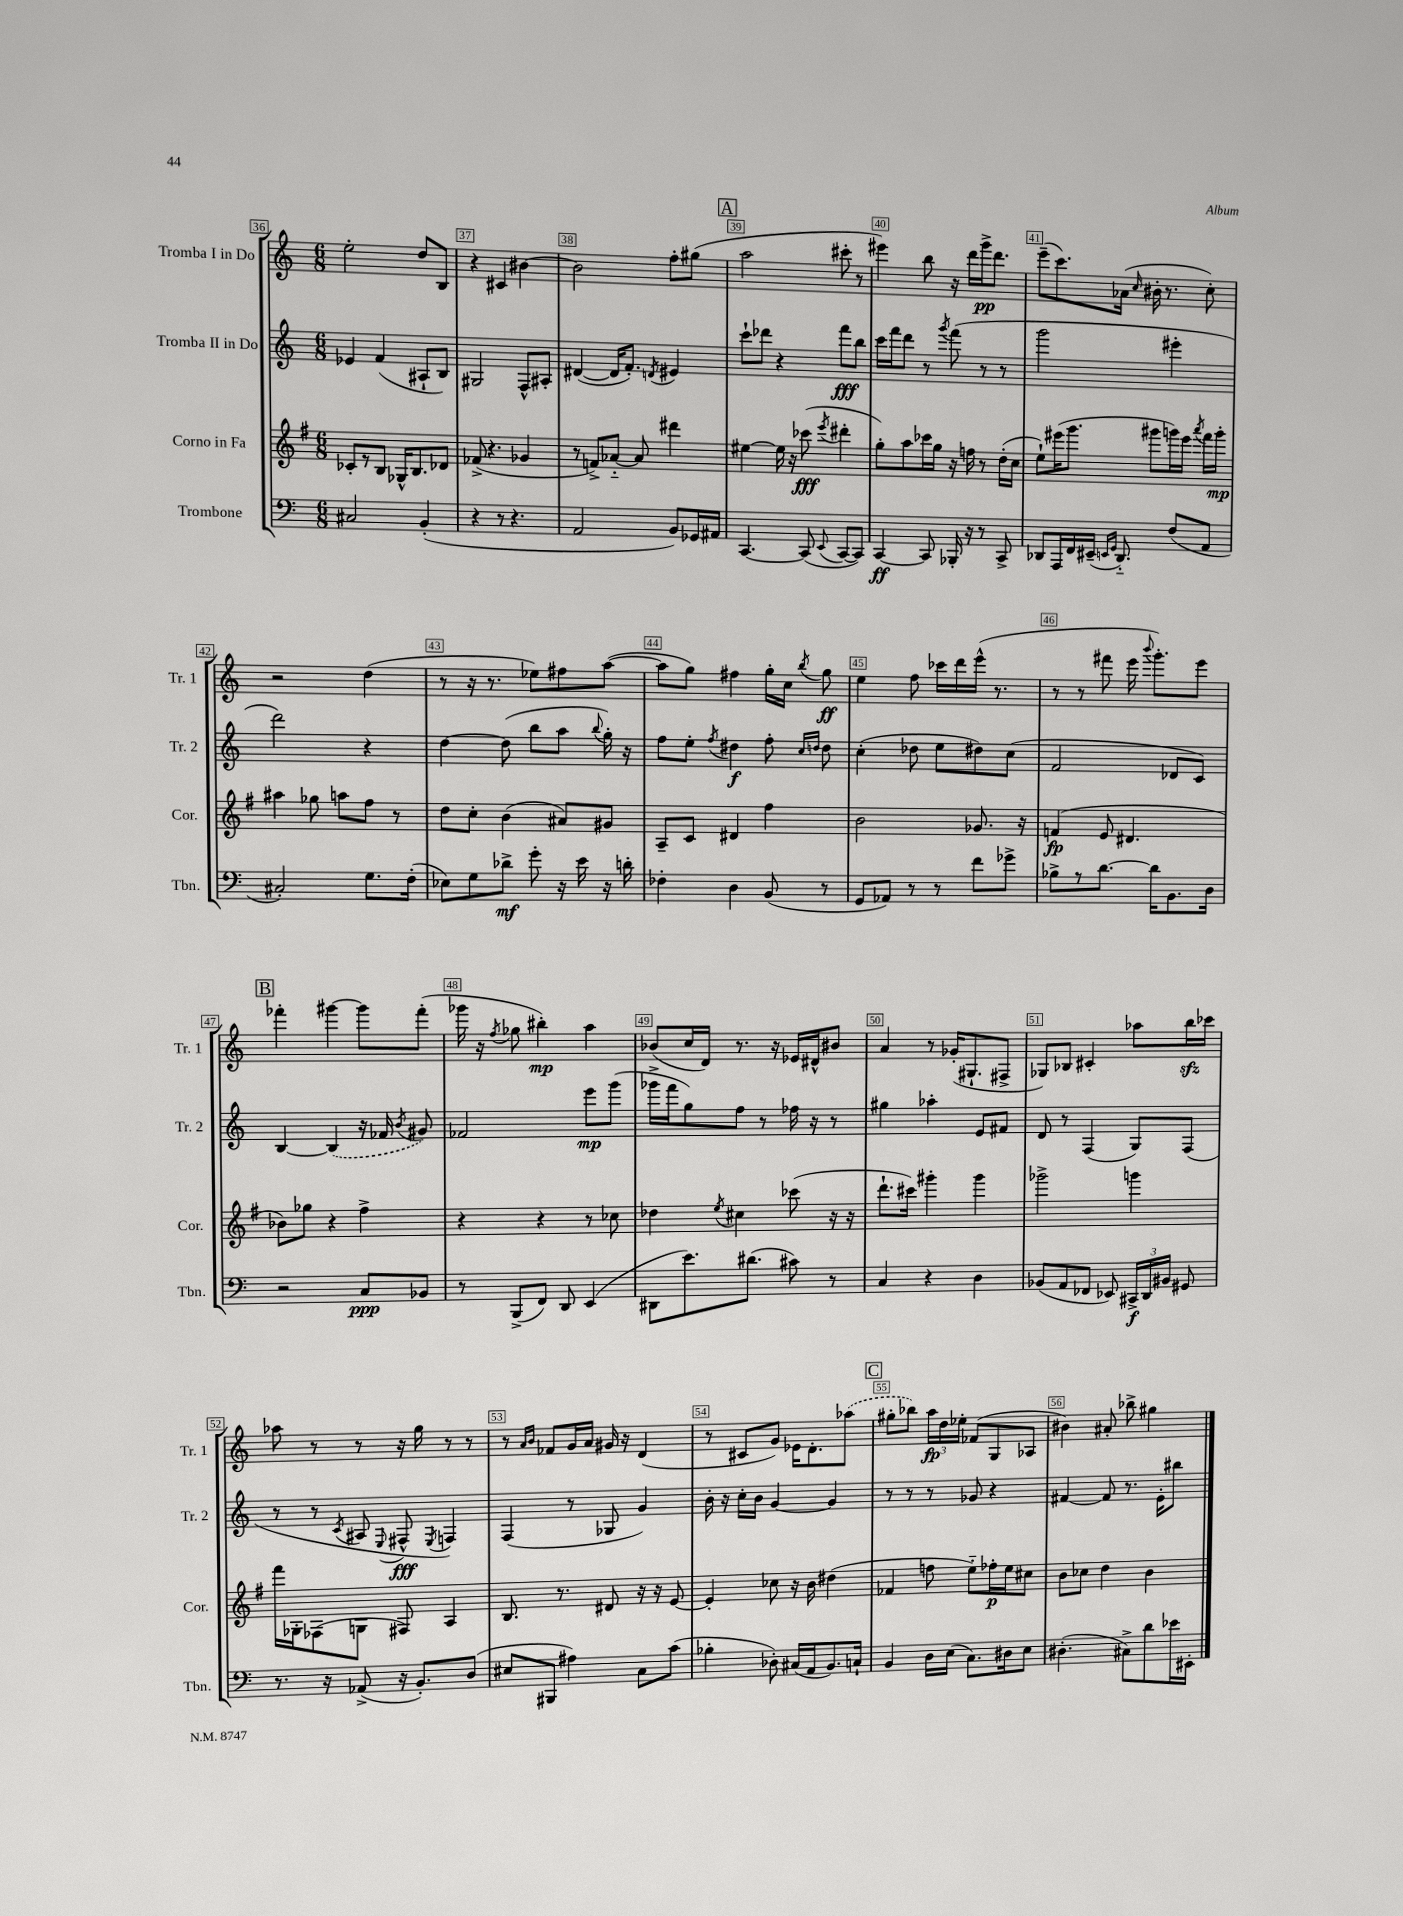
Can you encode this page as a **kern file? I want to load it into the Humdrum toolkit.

**kern	**dynam	**kern	**dynam	**kern	**dynam	**kern	**dynam
*part4	*part4	*part3	*part3	*part2	*part2	*part1	*part1
*staff4	*staff4	*staff3	*staff3	*staff2	*staff2	*staff1	*staff1
*I"Trombone	*	*I"Corno in Fa	*	*I"Tromba II in Do	*	*I"Tromba I in Do	*
*I'Tbn.	*	*I'Cor.	*	*I'Tr. 2	*	*I'Tr. 1	*
*clefF4	*	*clefG2	*	*clefG2	*	*clefG2	*
*k[]	*	*k[f#]	*	*k[]	*	*k[]	*
*M6/8	*	*M6/8	*	*M6/8	*	*M6/8	*
=36	=36	=36	=36	=36	=36	=36	=36
2C#X/	.	8c-X'/L	.	4e-X/	.	2ee'\	.
.	.	8r	.	.	.	.	.
.	.	8B/J	.	(4f/	.	.	.
.	.	16G-X^^/KL	.	.	.	.	.
.	.	8.B/	.	.	.	.	.
(4BB'/	.	.	.	8A#X`/L	.	8dd/L	.
.	.	8d-X/J	.	8B/J)	.	8B/J	.
=37	=37	=37	=37	=37	=37	=37	=37
4r	.	(8f-X^/	.	2G#X/	.	4r	.
.	.	4.r	.	.	.	.	.
8r	.	.	.	.	.	4c#X/	.
4.r	.	.	.	.	.	.	.
.	.	4g-X/	.	8F^^/L	.	[4b#X\	.
.	.	.	.	8A#X'/J	.	.	.
=38	=38	=38	=38	=38	=38	=38	=38
2AA/	.	8r	.	([4d#X/	.	2b#\]	.
.	.	8fn^/L)	.	.	.	.	.
.	.	[8a-X/J	.	16d#/KL]	.	.	.
.	.	.	.	8.f'/J)	.	.	.
.	.	8a-/]	.	.	.	.	.
.	.	.	.	8qdn/	.	.	.
8BB/L)	.	4ddd#X\	.	4e#X/	.	8ff'\L	.
16GG-X/L	.	.	.	.	.	(8gg#X\J	.
16AA#X/JJ	.	.	.	.	.	.	.
!!LO:REH:place=s1:t=A
=39	=39	=39	=39	=39	=39	=39	=39
[4.CC/	.	[4ee#X\	.	8ccc`\L	.	2aa\	.
.	.	.	.	8ddd-X\J	.	.	.
.	.	16ee#\]	.	4r	.	.	.
.	.	16r	.	.	.	.	.
(8CC/]	.	(8ccc-X\	fff	.	.	.	.
8qqEE/	.	8qeee/	.	.	.	.	.
[8CC/L	.	4ddd#X'\	.	8fff\L	fff	8ccc#X'\	.
8CC/J])	.	.	.	8bb\J	.	8r	.
=40	=40	=40	=40	=40	=40	=40	=40
[4CC/	ff	8gg'\L)	.	16ccc\LL	.	4eee#X\)	.
.	.	.	.	16fff\J	.	.	.
.	.	8aa\	.	8ddd\J	.	.	.
8CC/]	.	16ccc-X\L	.	8r	.	8bb\	.
.	.	16gg\JJ	.	.	.	.	.
.	.	.	.	8qggg/	.	.	.
16BBB-X'/	.	16r	.	(8fff\	.	16r	.
16r	.	16ffn\	.	.	.	16ddd\LL	.
8r	.	8r	.	8r	.	16ggg^\J	pp
.	.	.	.	.	.	8.ddd\J	.
8CC^/	.	(16dd'\LL	.	8r	.	.	.
.	.	16cc\JJ	.	.	.	.	.
=41	=41	=41	=41	=41	=41	=41	=41
8DD-X/L	.	8ee`\L)	.	2ggg\	.	(8eee~\L	.
16AAA/L	.	(16eee#X\K	.	.	.	8.ccc\)	.
16FF/	.	8.ggg\J	.	.	.	.	.
(16EE#X~/JJ	.	.	.	.	.	.	.
16qqEEn/LL	.	.	.	.	.	.	.
16qqGG/JJ	.	.	.	.	.	.	.
8.DD-/)	.	.	.	.	.	(16a-X\Jk	.
.	.	.	.	.	.	16qqcc/	.
.	.	8ggg#X\L	.	.	.	16b#X'\	.
.	.	.	.	.	.	8.r	.
(8F/L	.	16gggn\L)	.	4eee#X'\	.	.	.
.	.	16eee#\JJ	.	.	.	.	.
.	.	8qaaa/	.	.	.	.	.
8AA/J	.	16fff#\LL	.	.	.	8cc'\)	.
.	.	16ggg'\JJ	mp	.	.	.	.
!!LO:LB:g=z
=42	=42	=42	=42	=42	=42	=42	=42
2C#X'/)	.	4aa#X\	.	2ddd\)	.	2r	.
.	.	8gg-X\	.	.	.	.	.
.	.	8aan\L	.	.	.	.	.
8.G\L	.	8ff#\J	.	4r	.	(4dd\	.
.	.	8r	.	.	.	.	.
(16F'\Jk	.	.	.	.	.	.	.
=43	=43	=43	=43	=43	=43	=43	=43
8E-X\L)	.	8dd\L	.	[4dd\	.	8r	.
8G\	.	8cc'\J	.	.	.	16r	.
.	.	.	.	.	.	8.r	.
8d-X^\J	mf	(4b\	.	(8dd\]	.	.	.
8g'\	.	.	.	8bb\L	.	8ee-X\L)	.
16r	.	8a#X/L)	.	8aa\J	.	8ff#X\	.
16e\	.	.	.	.	.	.	.
.	.	.	.	8qqbb/	.	.	.
16r	.	8g#X/J	.	16gg'\)	.	([8aa\J	.
16dn'\	.	.	.	16r	.	.	.
=44	=44	=44	=44	=44	=44	=44	=44
4F-X'\	.	8A~/L	.	8ff\L	.	8aa\L]	.
.	.	8c/J	.	8ee'\J	.	8gg\J)	.
.	.	.	.	8qff/	.	.	.
4D\	.	4d#X/	.	4dd#X\	f	4ff#X\	.
(8BB/	.	4ff#\	.	8ff'\	.	16gg'\LL	.
.	.	.	.	.	.	16cc\JJ	.
.	.	.	.	16qqcc/LL	.	.	.
.	.	.	.	16qqddn/JJ	.	8qbb/	.
8r	.	.	.	8dd\	.	8gg\	ff
=45	=45	=45	=45	=45	=45	=45	=45
8GG/L	.	2b\	.	(4cc'\	.	4ee\	.
8AA-X/J)	.	.	.	.	.	.	.
8r	.	.	.	8dd-X\	.	8ff\	.
8r	.	.	.	8ee\L	.	16ccc-X\LL	.
.	.	.	.	.	.	16ddd\	.
8f\L	.	8.g-X/	.	8dd#X\)	.	(16eee^^\JJ	.
.	.	.	.	.	.	8.r	.
8g-X^\J	.	.	.	(8cc\J	.	.	.
.	.	16r	.	.	.	.	.
=46	=46	=46	=46	=46	=46	=46	=46
8B-X^\L	.	(4fn/	fp	2f/	.	8r	.
8r	.	.	.	.	.	8r	.
[8.d\J	.	8e/	.	.	.	8fff#X\	.
.	.	4.d#X/	.	.	.	16eee\	.
.	.	.	.	.	.	8qqbbb/	.
16d\KL]	.	.	.	.	.	8.ggg'\L)	.
8.BB\	.	.	.	8d-X/L	.	.	.
.	.	.	.	8c/J)	.	8eee\J	.
16D\Jk	.	.	.	.	.	.	.
!!LO:LB:g=z
!!LO:REH:place=s1:t=B
=47	=47	=47	=47	=47	=47	=47	=47
2r	.	8b-X\L)	.	[4B/	.	4fff-X'\	.
.	.	8gg-X\J	.	.	.	.	.
.	.	4r	.	(4B/]	.	[4ggg#X\	.
8C/L	ppp	4ff#^\	.	16r	.	8ggg#\L]	.
.	.	.	.	16f-X/	.	.	.
.	.	.	.	8qb/	.	.	.
8BB-X/J	.	.	.	8g#X/)	.	(8fff-'\J	.
=48	=48	=48	=48	=48	=48	=48	=48
8r	.	4r	.	2f-X/	.	16ggg-X\	.
.	.	.	.	.	.	16r	.
.	.	.	.	.	.	8qff/	.
(8BBB^/L	.	.	.	.	.	8gg-X\	.
8FF/J)	.	4r	.	.	.	4bb#X'\)	mp
8DD/	.	.	.	.	.	.	.
(4EE/	.	8r	.	8eee\L	mp	4aa\	.
.	.	8cc-X\	.	(8ggg\J	.	.	.
=49	=49	=49	=49	=49	=49	=49	=49
8DD#X\L	.	4dd-X\	.	16ggg-X^\LL	.	(8b-X/L	.
.	.	.	.	16fff\J	.	.	.
8.e\)	.	.	.	8gg\)	.	16cc/L	.
.	.	.	.	.	.	16d/JJ)	.
.	.	8qee/	.	.	.	.	.
.	.	4cc#X\	.	8ff\J	.	8.r	.
(8.d#X\J	.	.	.	.	.	.	.
.	.	.	.	8r	.	.	.
.	.	.	.	.	.	16r	.
8c#X\)	.	(8ccc-X\	.	16ff-X\	.	16e-X/LL	.
.	.	.	.	16r	.	16d#X^^/J	.
8r	.	16r	.	8r	.	8b#X/J	.
.	.	16r	.	.	.	.	.
=50	=50	=50	=50	=50	=50	=50	=50
4C/	.	8.ddd`\L	.	4gg#X\	.	4a/	.
.	.	16ccc#X\Jk)	.	.	.	.	.
4r	.	4ggg#X'\	.	4aa-X'\	.	8r	.
.	.	.	.	.	.	(16g-X'/KL	.
.	.	.	.	.	.	8.G#X`/	.
4D\	.	4ggg#\	.	8e/L	.	.	.
.	.	.	.	8f#X/J	.	8F#X^/J	.
=51	=51	=51	=51	=51	=51	=51	=51
(8BB-X/L	.	2ggg-X^\	.	8d/	.	8G-X/L)	.
8AA/	.	.	.	8r	.	8B-X/J	.
8FF-X/J	.	.	.	(4F/	.	4c#X'/	.
8EE-X/)	.	.	.	.	.	.	.
24CC#X^/LL	f	4gggn\	.	8G/L)	.	8aa-X\L	.
24DD/	.	.	.	.	.	.	.
24BB#X/JJ	.	.	.	.	.	.	.
8GG#X/	.	.	.	(8F/J	.	16bbzz\L	.
.	.	.	.	.	.	16ccc-X\JJ	.
!!LO:LB:g=z
=52	=52	=52	=52	=52	=52	=52	=52
8.r	.	16fff#\LL	.	8r	.	8aa-X\	.
.	.	16G-X'\J	.	.	.	.	.
.	.	(8F-X\	.	8r	.	8r	.
16r	.	.	.	.	.	.	.
.	.	.	.	8qc/	.	.	.
(8AA-X^/	.	8Gn\J	.	8A#X/	.	8r	.
.	.	.	.	8qqE/	.	.	.
16r	.	8F#X/)	.	8F#X^^/	fff	16r	.
8.BB'/L)	.	.	.	.	.	16gg\	.
.	.	.	.	8qE/	.	.	.
.	.	4A/	.	4Fn/)	.	8r	.
(8D/J	.	.	.	.	.	8r	.
=53	=53	=53	=53	=53	=53	=53	=53
8E#X/L	.	8.B/	.	(4F/	.	8r	.
.	.	.	.	.	.	16qqa/LL	.
.	.	.	.	.	.	16qqb/JJ	.
8BBB#X/J	.	.	.	.	.	8f-X/L	.
.	.	8.r	.	.	.	.	.
4A#X\)	.	.	.	8r	.	16g/L	.
.	.	.	.	.	.	16a/JJ	.
.	.	8d#X/	.	8G-X/	.	16g#X/	.
.	.	.	.	.	.	16r	.
8C\L	.	16r	.	4g/)	.	(4d/	.
.	.	16r	.	.	.	.	.
(8c\J	.	[8e/	.	.	.	.	.
=54	=54	=54	=54	=54	=54	=54	=54
4B-X'\	.	4e'/]	.	16b'\	.	8r	.
.	.	.	.	16r	.	.	.
.	.	.	.	16cc'\LL	.	8c#X/L	.
.	.	.	.	16b\JJ	.	.	.
8D-X'\)	.	8cc-X\	.	[4g/	.	8g/J)	.
(16C#X/LL	.	16r	.	.	.	16e-X\KL	.
16AA/J	.	16b\	.	.	.	8.d'\	.
8.BB/)	.	(4dd#X\	.	4g/]	.	.	.
.	.	.	.	.	.	(8aa-X\J	.
16Cn`/Jk	.	.	.	.	.	.	.
!!LO:REH:place=s1:t=C
=55	=55	=55	=55	=55	=55	=55	=55
4BB/	.	4f-X/	.	8r	.	8gg#X'\L	.
.	.	.	.	8r	.	8bb-X\J)	.
16D\LL	.	8ffn\	.	8r	.	24aa\LL	fp
.	.	.	.	.	.	24dd\	.
(16E\JJ	.	.	.	.	.	.	.
.	.	.	.	.	.	24ee-X'\JJ	.
8.C\L)	.	8ee\L)	.	8g-X/	.	(8f-X/L	.
.	.	16ff-X'\L	p	4r	.	8G/	.
16D#X\k	.	16ee\J	.	.	.	.	.
8E\J	.	8cc#X\J	.	.	.	8A-X/J	.
=56	=56	=56	=56	=56	=56	=56	=56
(4.D#X'\	.	8b\L	.	[4f#X/	.	4b#X\)	.
.	.	8cc-X\J	.	.	.	.	.
.	.	4dd\	.	8f#/]	.	8a#X'/	.
8C#X^\L)	.	.	.	8.r	.	8bb-X^\	.
8d\	.	4b\	.	.	.	4gg#X\	.
.	.	.	.	16e'\KL	.	.	.
16e-X\L	.	.	.	8bb#X\J	.	.	.
16EE#X'\JJ	.	.	.	.	.	.	.
==	==	==	==	==	==	==	==
*-	*-	*-	*-	*-	*-	*-	*-
